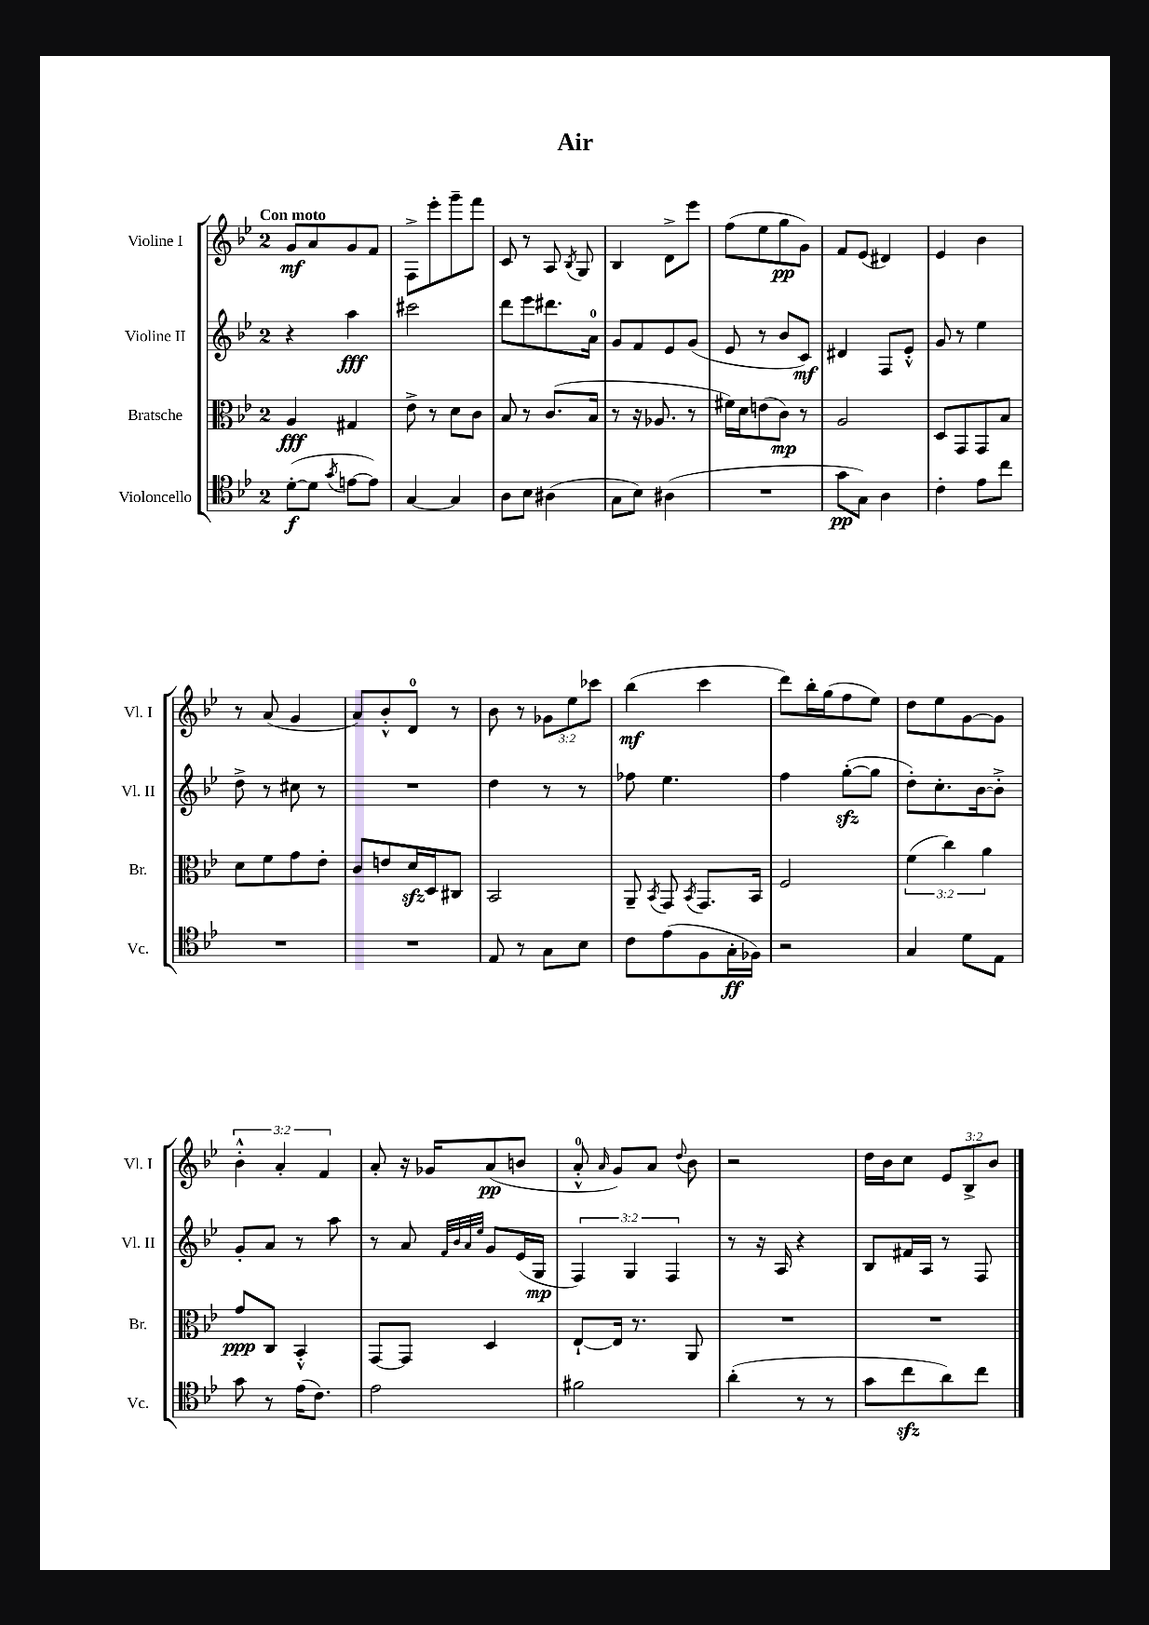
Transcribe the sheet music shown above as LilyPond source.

\header { title = "Air" }
<<
\new StaffGroup <<
\new Staff = "s0" \with { instrumentName = "Violine I" shortInstrumentName = "Vl. I" } {
    \clef treble \key bes \major \once \override Staff.TimeSignature.style = #'single-digit \time 2/4 \override Staff.TupletNumber.text = #tuplet-number::calc-fraction-text \tempo "Con moto"
    \autoBeamOff g'8[\mf a'8 g'8 f'8] |
    f8[-> ees'''8-. g'''8-- f'''8] |
    c'8 r8 a8 \acciaccatura { bes8 } g8 |
    bes4 d'8[-> ees'''8] |
    f''8[( ees''8 g''8\pp g'8]) |
    f'8[ ees'8]( dis'4) |
    ees'4 bes'4 |
    r8 a'8( g'4 |
    a'8[) bes'8-.-^ d'8]-0 r8 |
    bes'8 r8 \tuplet 3/2 { ges'8[ ees''8 ces'''8] } |
    bes''4\mf( c'''4 |
    d'''8[) bes''16-. g''16( f''8 ees''8]) |
    d''8[ ees''8 g'8~ g'8] |
    \tuplet 3/2 { bes'4-.-^ a'4-. f'4 } |
    a'8-. r16 ges'16[ a'8\pp( b'8] |
    a'8-0-.-^ \grace { a'16 } g'8[) a'8] \appoggiatura { d''8 } bes'8 |
    r2 |
    d''16[ bes'16 c''8] \tuplet 3/2 { ees'8[ bes8-> bes'8] } \bar "|." |
}
\new Staff = "s1" \with { instrumentName = "Violine II" shortInstrumentName = "Vl. II" } {
    \clef treble \key bes \major \once \override Staff.TimeSignature.style = #'single-digit \time 2/4 \override Staff.TupletNumber.text = #tuplet-number::calc-fraction-text
    \autoBeamOff r4 a''4\fff |
    cis'''2 |
    d'''8[ ees'''8 dis'''8. a'16]-0 |
    g'8[ f'8 ees'8 g'8]( |
    ees'8 r8 bes'8[ c'8]\mf) |
    dis'4 f8[ ees'8]-.-^ |
    g'8 r8 ees''4 |
    d''8-> r8 cis''8 r8 |
    R2 |
    d''4 r8 r8 |
    fes''8 ees''4. |
    f''4 g''8[~-.\sfz( g''8] |
    d''8[-.) c''8.-. bes'16~ bes'8]-.-> |
    g'8[-. a'8] r8 a''8 |
    r8 a'8 \grace { f'32[ bes'32 a'32 ees''32] } g'8[ ees'16( g16]\mp |
    \tuplet 3/2 { f4) g4 f4 } |
    r8 r16 a16 r4 |
    bes8[ fis'16 a16] r8 f8 \bar "|." |
}
\new Staff = "s2" \with { instrumentName = "Bratsche" shortInstrumentName = "Br." } {
    \clef alto \key bes \major \once \override Staff.TimeSignature.style = #'single-digit \time 2/4 \override Staff.TupletNumber.text = #tuplet-number::calc-fraction-text
    \autoBeamOff a4\fff gis4 |
    ees'8-> r8 d'8[ c'8] |
    bes8 r8 c'8.[( bes16] |
    r8 r16 aes8. r8 |
    fis'16[) d'16 e'8( c'8]\mp) r8 |
    a2 |
    d8[ g,8 g,8 bes8] |
    d'8[ f'8 g'8 ees'8]-. |
    c'8[ e'8 d'16\sfz d16 cis8] |
    bes,2 |
    a,8-- \acciaccatura { bes,8 } g,8 \acciaccatura { bes,8 } g,8.[ bes,16] |
    f2 |
    \tuplet 3/2 { f'4( c''4) a'4 } |
    g'8[\ppp c8] bes,4-.-^ |
    g,8[~ g,8] d4 |
    ees8[~-! ees16] r8. a,8 |
    R2 |
    R2 \bar "|." |
}
\new Staff = "s3" \with { instrumentName = "Violoncello" shortInstrumentName = "Vc." } {
    \clef tenor \key bes \major \once \override Staff.TimeSignature.style = #'single-digit \time 2/4
    \autoBeamOff d'8[~-.\f( d'8] \acciaccatura { g'8 } e'8[~ e'8]) |
    g4~ g4 |
    a8[ bes8] ais4( |
    g8[ bes8]) ais4( |
    R2 |
    g'8[\pp g8]) a4 |
    c'4-. ees'8[ c''8] |
    R2 |
    R2 |
    ees8 r8 g8[ bes8] |
    c'8[ ees'8( f8 g16-.\ff fes16]) |
    r2 |
    g4 d'8[ ees8] |
    g'8 r8 ees'16[( c'8.]) |
    ees'2 |
    fis'2 |
    a'4-.( r8 r8 |
    g'8[ c''8\sfz a'8) c''8] \bar "|." |
}
>>
>>
\layout { \context { \Score \remove "Bar_number_engraver" } }
